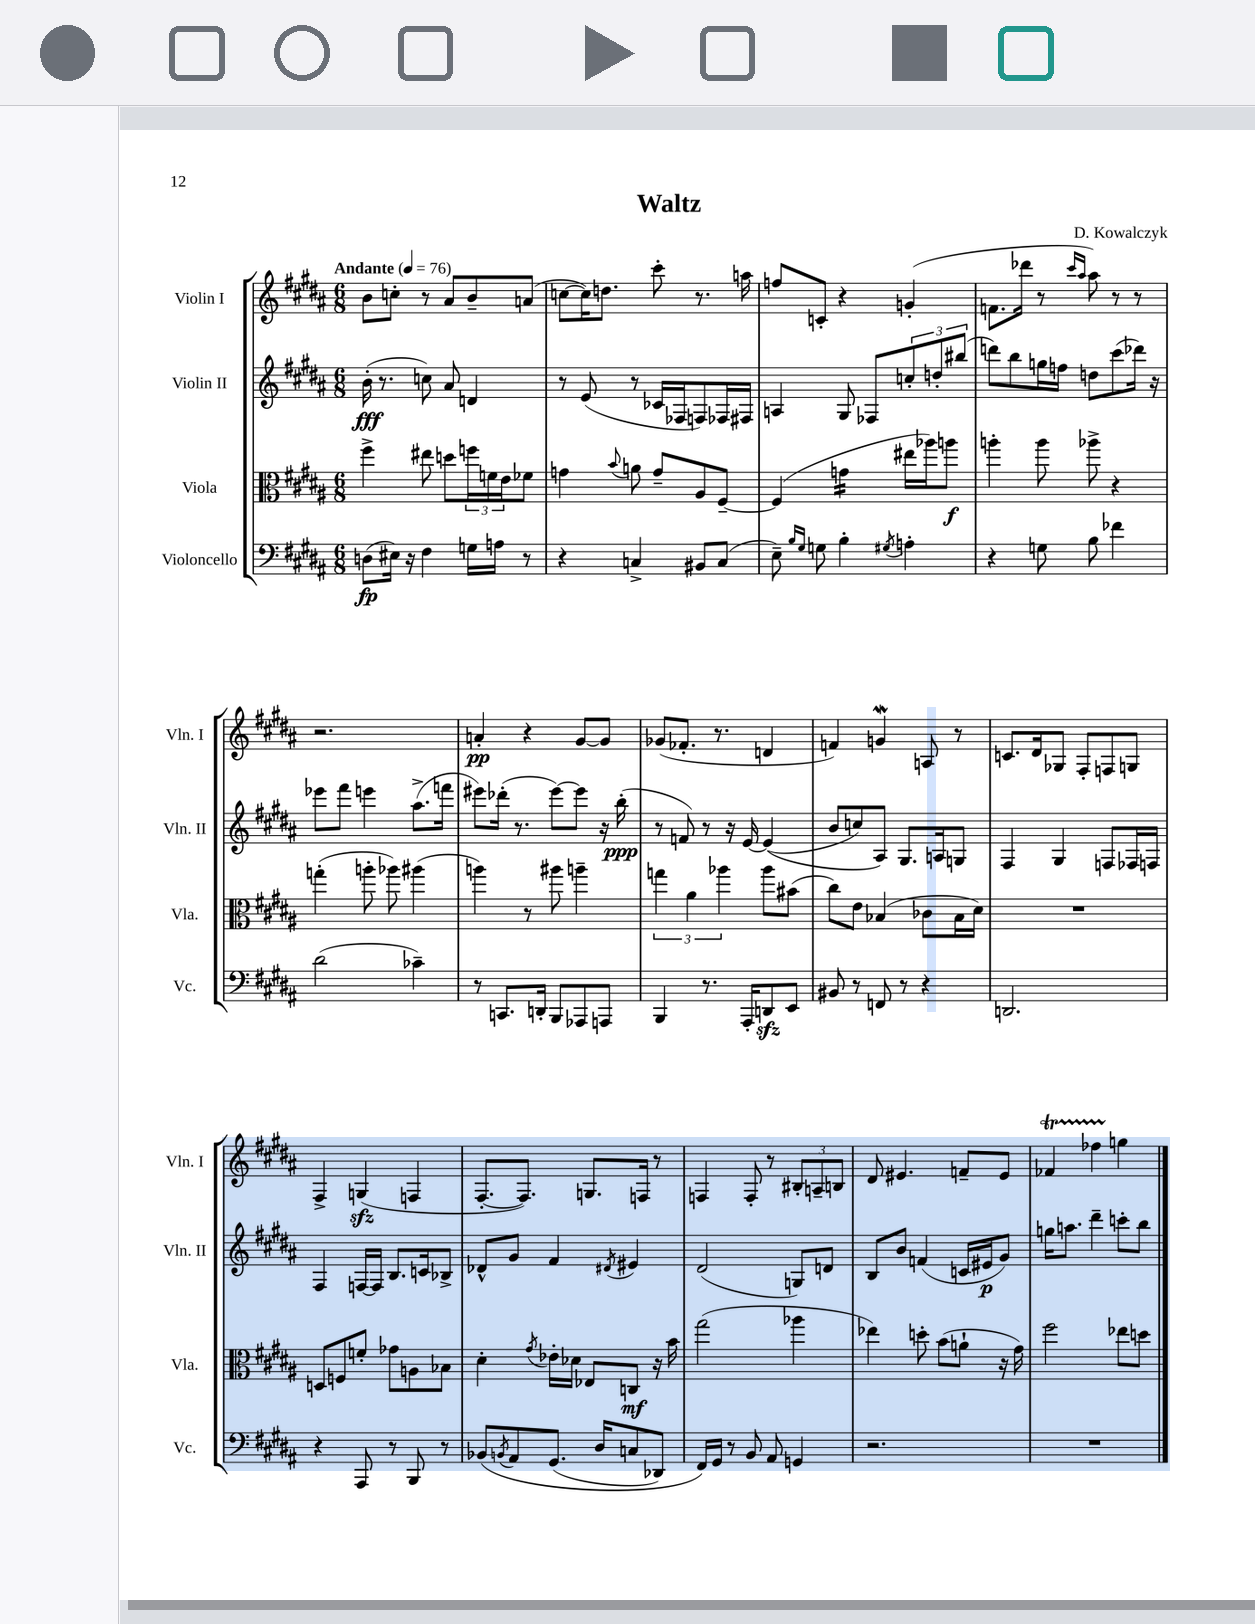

**kern	**kern	**kern	**kern
*staff4	*staff3	*staff2	*staff1
*clefF4	*clefC3	*clefG2	*clefG2
*k[f#c#g#d#a#]	*k[f#c#g#d#a#]	*k[f#c#g#d#a#]	*k[f#c#g#d#a#]
*M6/8	*M6/8	*M6/8	*M6/8
*MM76	*MM76	*MM76	*MM76
(8D\L	4ff#^\	(16b'\	8b\L
.	.	8.r	.
16E#\Jk)	.	.	8cc'\J
16r	.	.	.
4F#\	8ee#\	8cc\)	8r
.	8dd\L	8a#/	8a#/L
16G\LL	24ff\L	4d/	8b~/
.	24f\	.	.
16A\JJ	.	.	.
.	24e\J	.	.
8r	8f-\J	.	(8a/J
=	=	=	=
4r	4g\	8r	[8cc\L
.	.	(8e/	16cc\]K)
.	.	.	8.dd\J
.	8qqb/	.	.
4C^/	8a\	8r	.
.	8g~/L	16c-/LL	8ccc#'\
.	.	16F-/J	.
8BB#/L	8A#/	8F/)	8.r
(8C/J	[8F#~/J	16F-/L	.
.	.	16F#/JJ	16aa\
=	=	=	=
8E~\)	(4F#/]	4A/	8ff/L
16qqB/LL	.	.	.
16qqG#/JJ	.	.	.
8G\	.	.	8c'/J
4B'\	4g\	8G#/	4r
.	.	8F-/L	.
8qG#/	.	.	.
4A'\	16ee#\LL	12cc'/	(4g'/
.	16aa-\J)	.	.
.	.	12dd'/	.
.	8aa\J	.	.
.	.	(12bb#/J	.
=	=	=	=
4r	4aa'\	8ddd\L)	8.f\L
.	.	8bb\	.
.	.	.	16ddd-\Jk
8G\	8aa\	16gg\L	8r
.	.	16ff\JJ	.
.	.	.	16qqccc#/LL
.	.	.	16qqaa#/JJ
8B\	8aa-^\	8dd\L	8aa#\)
4f-\	4r	(8ccc#\	8r
.	.	16ddd-\Jk)	8r
.	.	16r	.
=	=	=	=
(2d#\	(4gg'\	8eee-\L	2.r
.	.	8fff#\J	.
.	8aa'\	4eee\	.
.	8aa-\)	.	.
4c-~\)	(4aa#\	(8.aa#^\L	.
.	.	16fff\Jk	.
=	=	=	=
8r	4aa\)	8eee#\L)	4a'/
8.CC/L	.	(16ddd-'\Jk	.
.	.	8.r	.
.	8r	.	4r
16DD'/Jk	.	.	.
8BBB/L	8aa#\	[8eee#\L)	.
8AAA-/	4aa~\	8eee#\]J	[8g#/L
8AAA/J	.	16r	8g#/]J
.	.	(16bb'\	.
=	=	=	=
4BBB/	6gg\	8r	(8g-/L
.	.	8f/)	8.f-'/J
.	6a#\	.	.
8.r	.	8r	.
.	.	.	8.r
.	6aa-\	.	.
.	.	16r	.
16AAA#'/LK	.	[16e/	.
8DD/	8aa-\L	&((4e/]	4d/
8EE/J	(8b#\J	.	.
=	=	=	=
8BB#/	8cc#\L)	8b/L	4f/)
8r	8e\J	8cc/)	.
8FF/	(4B-/	8A#/J&)	4g/
8r	.	8.G#/L	.
4r	8c-\L	.	8A/
.	.	16A/k	.
.	16B-\L	8G/J	8r
.	16d#\JJ)	.	.
=	=	=	=
2.DD/	2.r	4F#/	8.c/L
.	.	.	16d#/k
.	.	4G#/	8G-/J
.	.	.	8F#'/L
.	.	8F/L	8F/
.	.	16F-/L	8G/J
.	.	16F/JJ	.
=	=	=	=
4r	8D/L	4F#/	4F#^/
.	8F/	.	.
8AAA#/	8f'/J	[16F/LL	(4G/
.	.	16F/]JJ	.
8r	8g-\L	8.B/L	.
8BBB/	8A\	.	4F/
.	.	16c/k	.
8r	8B-\J	8B-^/J	.
=	=	=	=
&(8BB-/L	4d#'\	8d-^^/L	[8.F#'/L
8qBB/	.	.	.
8AA#/	.	8g#/J	.
.	.	.	8.F#/]J)
.	8qg#/	.	.
(8.GG#/J	16e-'\LL	4f#/	.
.	16d-\JJ	.	.
.	8E-/L	.	8.G/L
16D#/LK	.	.	.
.	.	8qd#/	.
8C/	8C/J	4e#/	.
.	.	.	16F/Jk
8DD-/J)	16r	.	8r
.	16b\	.	.
=	=	=	=
16FF#/LL&)	(2gg#\	(2d#/	4F/
16GG#/JJ	.	.	.
8r	.	.	.
8BB/	.	.	8F'/
8AA#/	.	.	8r
4GG/	4aa-\	8G/L)	12B#'/L
.	.	.	12A~/
.	.	8d/J	.
.	.	.	12B/J
=	=	=	=
2.r	4ee-\)	8B/L	8d#/
.	.	8b/J	4.e#/
.	8dd'\	(4f/	.
.	(8b\L	.	.
.	8a`\J	16c/LL	8f~/L
.	.	16e#/J	.
.	16r	8g#/J)	8e#/J
.	16g#\)	.	.
=	=	=	=
2.r	2ff#\	16gg\LK	4f-/
.	.	8.aa\J	.
.	.	4ddd#~\	4ff-\
.	8ee-\L	8ccc'\L	4gg\
.	8dd\J	8bb\J	.
==	==	==	==
*-	*-	*-	*-
